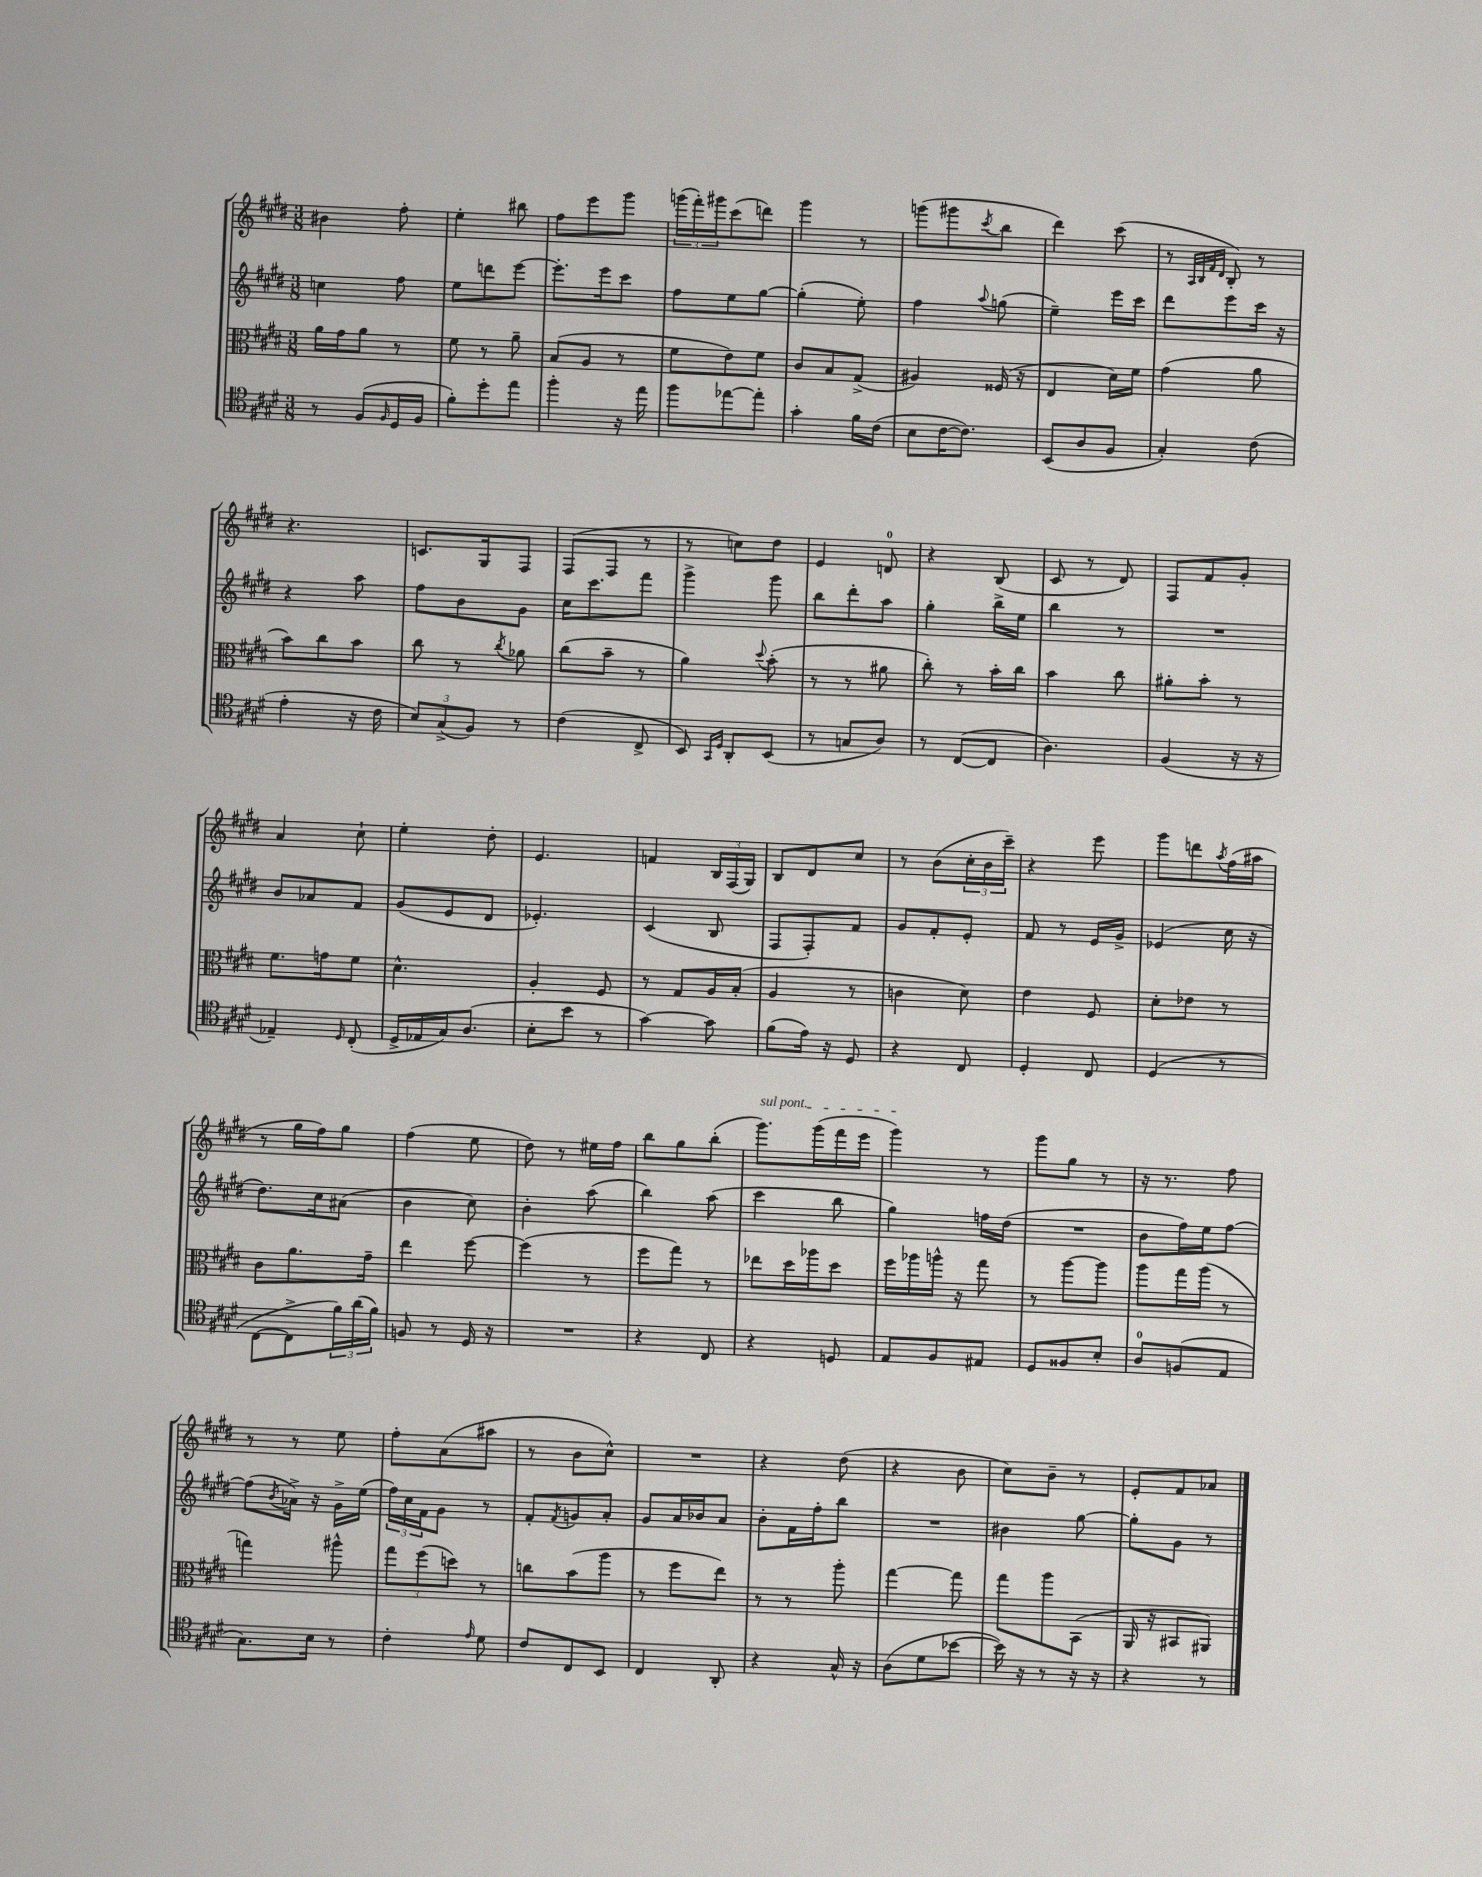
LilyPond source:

<<
\new StaffGroup <<
\new Staff = "s0" {
    \clef treble \key e \major \numericTimeSignature \time 3/8
    bis'4 fis''8-. |
    e''4-. bis''8 |
    fis''8 e'''8 gis'''8 |
    \tuplet 3/2 { g'''16( fis'''16-.) gis'''16 } cis'''8( d'''8) |
    gis'''4 r8 |
    g'''8( gis'''8 \acciaccatura { cis'''8 } b''8 |
    dis'''4) cis'''8( |
    r8 \grace { a32 b32 fis'32 dis'32 } b8-.) r8 |
    r4. |
    c'8. gis16 fis8 |
    fis8( fis8 r8 |
    r8 c''8) dis''8 |
    e'4 d'8-0 |
    r4 b8( |
    cis'8 r8 dis'8) |
    fis8 fis'8 gis'8-. |
    a'4 cis''8-! |
    e''4-. dis''8-. |
    e'4. |
    f'4 \tuplet 3/2 { b16 fis16( gis16) } |
    b8 dis'8 cis''8 |
    r8 b'8( \tuplet 3/2 { cis''16-. b'16 cis'''16--) } |
    r4 e'''8 |
    gis'''8 d'''8 \acciaccatura { a''8 } fis''16( ais''16 |
    r8 gis''16 fis''16) gis''8 |
    fis''4( e''8 |
    dis''8) r8 eis''16 fis''16 |
    b''8 gis''8 b''8-.( |
    \once \override TextSpanner.bound-details.left.text = \markup { \italic "sul pont." } gis'''8.\startTextSpan) gis'''16( fis'''16 e'''16 |
    gis'''4\stopTextSpan) r8 |
    gis'''8 gis''8 r8 |
    r16 r8. fis''8 |
    r8 r8 e''8 |
    fis''8-. a'8( ais''8 |
    r8 b'8 cis''8-^) |
    R4. |
    r4 dis''8( |
    r4 b'8 |
    cis''8) b'8-- r8 |
    e'8-. fis'8 aes'8 \bar "|." |
}
\new Staff = "s1" {
    \clef treble \key e \major \numericTimeSignature \time 3/8
    c''4 fis''8 |
    e''8 d'''8 e'''8~ |
    e'''8.-. e'''16 cis'''8 |
    fis''8 e''8 gis''8~ |
    gis''4-.( e''8-.) |
    fis''4 \appoggiatura { a''8 } g''8( |
    e''4--) e'''16 cis'''16 |
    dis'''8 e'''8 cis'''16 r16 |
    r4 a''8 |
    fis''8 b'8 gis'8 |
    cis''16 cis'''8. fis'''8 |
    gis'''4-> gis'''8 |
    b''8 dis'''8-. a''8 |
    gis''4-. b''16-> e''16 |
    b''4 r8 |
    R4. |
    b'8 aes'8 fis'8 |
    gis'8( e'8 dis'8 |
    ees'4.-.) |
    cis'4( b8 |
    fis8 fis8-.) fis'8 |
    gis'8 fis'8-. e'8-. |
    fis'8 r8 e'16 gis'16-> |
    ees'4( cis''16 r16 |
    dis''8.) cis''16 ais'8( |
    b'4 cis''8) |
    b'4-. a''8( |
    b''4) a''8( |
    cis'''4 b''8 |
    gis''4) f''16 dis''16( |
    R4. |
    b'8 fis''16) e''16 fis''8~ |
    fis''8( \acciaccatura { b'8 } aes'16->) r16 gis'16-> e''16( |
    \tuplet 3/2 { fis''16) cis''16 fis'16 } gis'8 r8 |
    fis'8-. \acciaccatura { fis'8 } g'8 a'8-. |
    gis'8 a'16 bes'16 a'8 |
    b'8-. fis'16 fis''16-. b''8 |
    R4. |
    bis'4 gis''8~ |
    gis''8-. gis'8 r8 \bar "|." |
}
\new Staff = "s2" {
    \clef alto \key e \major \numericTimeSignature \time 3/8
    a'16 gis'16 a'8 r8 |
    fis'8 r8 a'8-- |
    b8( a8 r8 |
    fis'8 e'8) fis'8 |
    cis'8 b8 gis8->( |
    ais4) fisis16( r16 |
    e4 dis'16) fis'16 |
    gis'4( a'8 |
    b'8) cis''8 b'8 |
    cis''8 r8 \acciaccatura { cis''8 } aes'8 |
    cis''8( b'8-- r8 |
    a'4) \appoggiatura { dis''8 } b'8-.( |
    r8 r8 ais'8 |
    cis''8-.) r8 b'16-. cis''16 |
    b'4 cis''8 |
    ais'8-. b'8-. r8 |
    fis'8. g'16 fis'8 |
    dis'4.-^ |
    a4-. fis8 |
    r8 gis8 a16 b16-.( |
    a4 r8 |
    c'4 dis'8) |
    e'4 fis8 |
    dis'8-. ees'8 r8 |
    cis'8 a'8. gis'16-- |
    e''4 fis''8~ |
    fis''4( r8 |
    fis''8 gis''8) r8 |
    ees''8 dis''16 aes''16 dis''8 |
    fis''16 aes''16 a''16-^ r16 gis''8 |
    r8 a''8~ a''8 |
    a''8 gis''16 a''16( r8 |
    g''4) ais''8-^ |
    \tuplet 3/2 { gis''8 fis''8( d''8) } r8 |
    c''8 b'8( a''8 |
    r8 fis''8 e''8) |
    r8 r8 a''8-. |
    gis''4~ gis''8 |
    gis''8 a''8 b,8( |
    a,16 r16 bis,8 ais,8) \bar "|." |
}
\new Staff = "s3" {
    \clef tenor \key e \major \numericTimeSignature \time 3/8
    r8 fis8( \grace { fis16 } dis16 fis16 |
    fis'8-.) dis''8-. e''8 |
    fis''4-. r16 e''16 |
    fis''8 ees''8~ ees''8-. |
    gis'4-. fis'16 cis'16( |
    b8 cis'16~ cis'8.) |
    b,8( a8 fis8 |
    gis4-.) cis'8( |
    e'4-. r16 cis'16 |
    \tuplet 3/2 { b8) gis8->( fis8) } r8 |
    cis'4( cis8-> |
    b,8) \grace { gis,16 dis16 } a,8-. b,8( |
    r8 g8 a8) |
    r8 cis8~( cis8 |
    a4.) |
    fis4( r16 r16 |
    ees4--) \grace { dis16 } cis8-.( |
    dis16-> ees16 gis16) a8.( |
    b8-. b'8 r8 |
    gis'4~) gis'8 |
    fis'8( e'16) r16 dis8 |
    r4 cis8 |
    dis4-. cis8 |
    dis4( r8 |
    cis8~ cis8-> \tuplet 3/2 { fis'16) a'16( fis'16) } |
    f8 r8 dis16 r16 |
    R4. |
    r4 cis8 |
    r4 d8 |
    e8 fis8 eis8 |
    dis8 fisis8 b8-. |
    a8-0 f8( e8 |
    gis8.) b16 r8 |
    cis'4-. \grace { e'16 } dis'8 |
    cis'8 cis8 b,8 |
    cis4 a,8-. |
    r4 gis16-^ r16 |
    a8( dis'8 bes'8~ |
    bes'16) r16 r8 r16 r16 |
    r4 r8 \bar "|." |
}
>>
>>
\layout { \context { \Score \remove "Bar_number_engraver" } }
